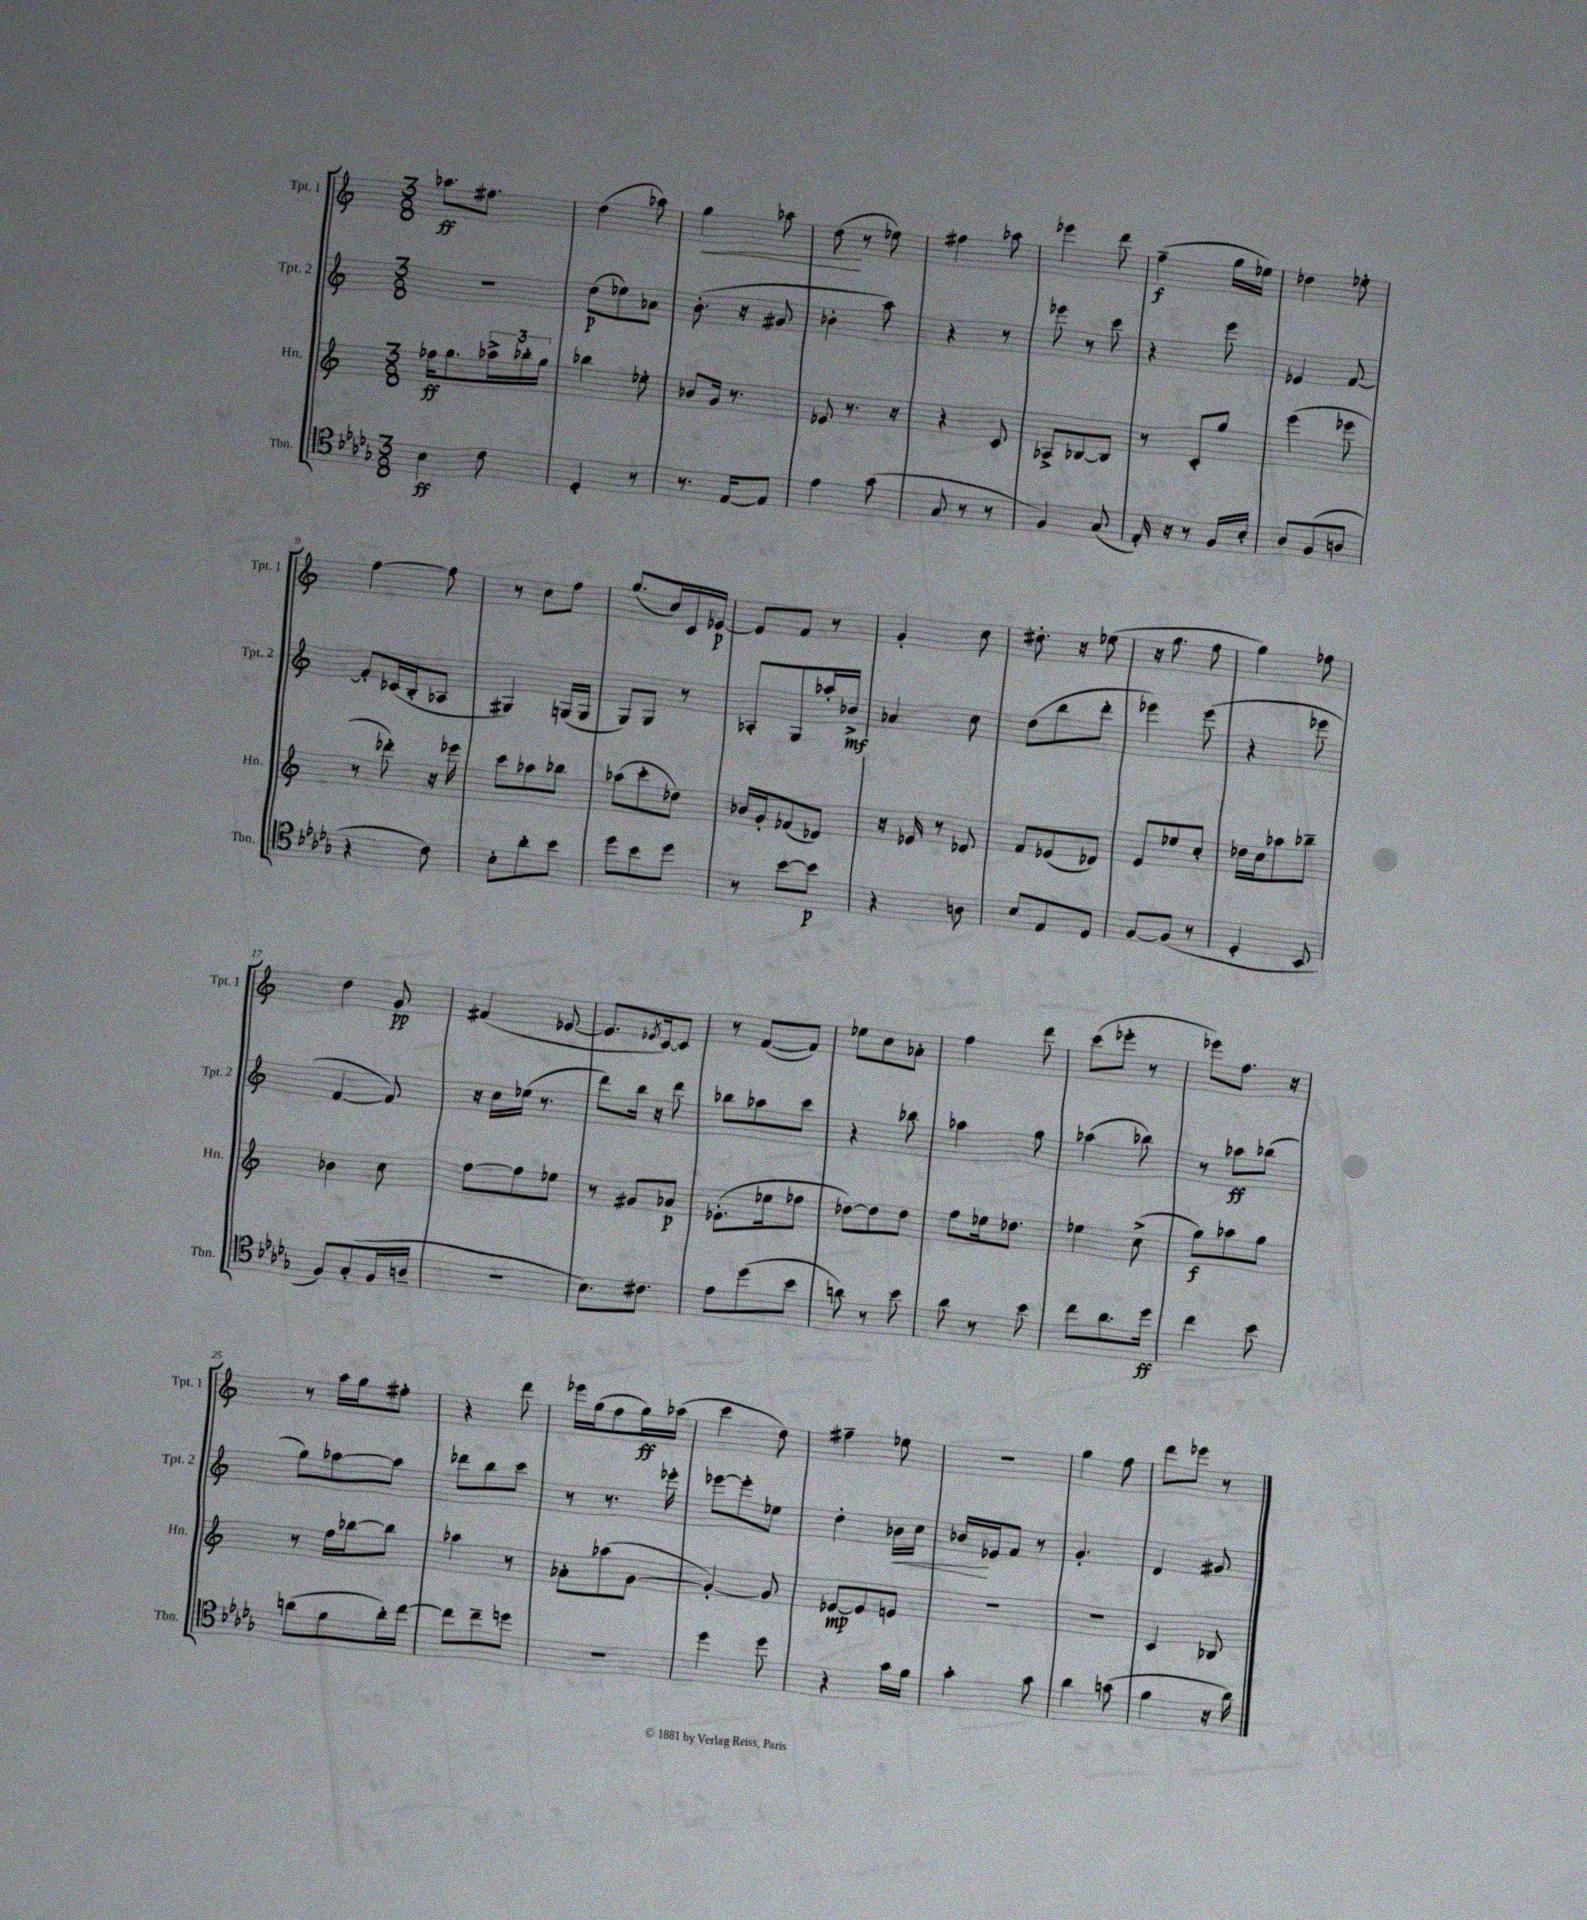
<<
\new StaffGroup <<
\new Staff = "s0" \with { instrumentName = "Tpt. 1" shortInstrumentName = "Tpt. 1" } {
    \clef treble \key c \major \numericTimeSignature \time 3/8
    aes''8.\ff fis''8. |
    d''4( aes''8) |
    g''4\< aes''8 |
    d''8\!( r8 ees''8) |
    fis''4 aes''8 |
    ees'''4 d'''8 |
    f''4--\f( g''16 ees''16) |
    des''4 ees''8-. |
    f''4~ f''8 |
    r8 c''8 f''8 |
    g''8.( c''16) c'16 ees'16~\p |
    ees'8 f'8 r8 |
    g'4-. c''8 |
    dis''8.-. r16 ees''8( |
    r16 g''8. f''8 |
    g''4) fes''8 |
    d''4 g'8\pp |
    fis'4( ees'8~ |
    ees'8. \acciaccatura { ees'8 } c'16~) c'8 |
    r8 f'8~( f'8) |
    ees''8 c''8 aes'8-. |
    f''4 d'''8 |
    c'''8( ees'''8-. r8 |
    ees'''8) f''8. r16 |
    r8 a''16 g''16 fis''8-. |
    r4 d'''8 |
    ees'''16 g''16( f''8 g''16\ff) aes''16( |
    c'''4 d''8) |
    fis''4-- ees''8 |
    R4. |
    g''4 f''8 |
    d'''8 ees'''8 r8 \bar "|." |
}
\new Staff = "s1" \with { instrumentName = "Tpt. 2" shortInstrumentName = "Tpt. 2" } {
    \clef treble \key c \major \numericTimeSignature \time 3/8
    R4. |
    d''8\p( ees''8) aes'8 |
    b'8.-.( r16 gis'8 |
    bes'4-. a''8) |
    r4 r8 |
    ees'''8 r8 c'''8 |
    r4 e'''8 |
    ees'4 f'8~ |
    f'8-. ces'16( b16-. aes8 |
    gis4) g16( g16 |
    g8) g8 r8 |
    aes8-. g8 aes''16-. bes'16->\mf |
    aes'4 c''8 |
    d''8( b''8 d'''8-. |
    ees'''4) ees'''8( |
    r4 ees'''8 |
    f'4~ f'8) |
    r16 c''16 ees''16( r8. |
    d'''8) b''16 r16 d'''8 |
    bes''8 aes''8 c'''8 |
    r4 bes''8 |
    aes''4 g''8 |
    aes''4( bes''8) |
    r8 aes''8\ff bes''8( |
    g''8) aes''8~ aes''8 |
    des'''8 b''8 c'''8 |
    r8 r8. ees'''16-. |
    ees'''8~ ees'''8-. ees''8 |
    d''4-. bes'16\< c''16 |
    bes'16\! ees'16 f'8 r8 |
    g'4.-. |
    d'4 gis'8 \bar "|." |
}
\new Staff = "s2" \with { instrumentName = "Hn." shortInstrumentName = "Hn." } {
    \clef treble \key c \major \numericTimeSignature \time 3/8
    fes''16\ff g''8. \tuplet 3/2 { aes''16-> bes''16-. g''16 } |
    bes''4 ees''8-. |
    bes'8 g'16 r8. |
    ees'8 r8. r16 |
    r4 c'8 |
    aes8-> bes8~ bes8 |
    r8 c'8-. g''8 |
    e'''4( ees'''8 |
    r8 des'''8-.) r16 ees'''16 |
    c'''8 aes''8 bes''8 |
    aes''8( c'''8-. des''8) |
    bes'16 g'16-. fes'8( des'8) |
    r16 ees'16 r8 des'8 |
    f'8 ees'8( des'8) |
    e'8 ees''8 c''8-. |
    des''16 c''16 aes''8 bes''8-- |
    bes'4 c''8 |
    f''8~ f''8 ees''8 |
    r8 gis'8 aes'8\p |
    ees'8.-.( ees''16 fes''8 |
    des''8~) des''8 des''8 |
    f''8 ees''16 des''8. |
    ees''4 c''8->( |
    g''8\f) aes''8 g''8 |
    r8 f''16 bes''16~ bes''8 |
    aes''4 r8 |
    aes'8-. aes''8( g'8~ |
    g'4~-.) g'8 |
    ees'8~\mp ees'8 e'8 |
    R4. |
    R4. |
    c'4 bes8 \bar "|." |
}
\new Staff = "s3" \with { instrumentName = "Tbn." shortInstrumentName = "Tbn." } {
    \clef tenor \key des \major \numericTimeSignature \time 3/8
    bes4\ff c'8 |
    des4-. r8 |
    r8. ees16~ ees8 |
    ees'4 ges'8( |
    ges8 r8 r8 |
    f4) ges8( |
    ees16-.) r16 r8 f16 bes16-. |
    aes8 f8( a8 |
    r4 c'8) |
    bes8-. aes'8-. bes'8 |
    des''8 bes'8 des''8 |
    r8 bes'8~ bes'8\p |
    r4 a8 |
    bes8 ees8 des8 |
    f8~ f8( r8 |
    des4-. bes,8 |
    f8) ges8-.( f16 a16-- |
    r4. |
    bes8.) cis'8. |
    ees'8 des''8( bes'8 |
    a'8) r8 bes'8 |
    aes'8 r8 bes'8 |
    c''8 aes'8. des''16\ff |
    c''4 bes'8 |
    a'8( f'8 a'16-.) c''16~ |
    c''8 c''8-- d''8 |
    R4. |
    des''4 des''8 |
    r4 ges'16 f'16 |
    ges'4-. ges'8 |
    aes'4 g'8( |
    f'4 r16 aes'16) \bar "|." |
}
>>
>>
